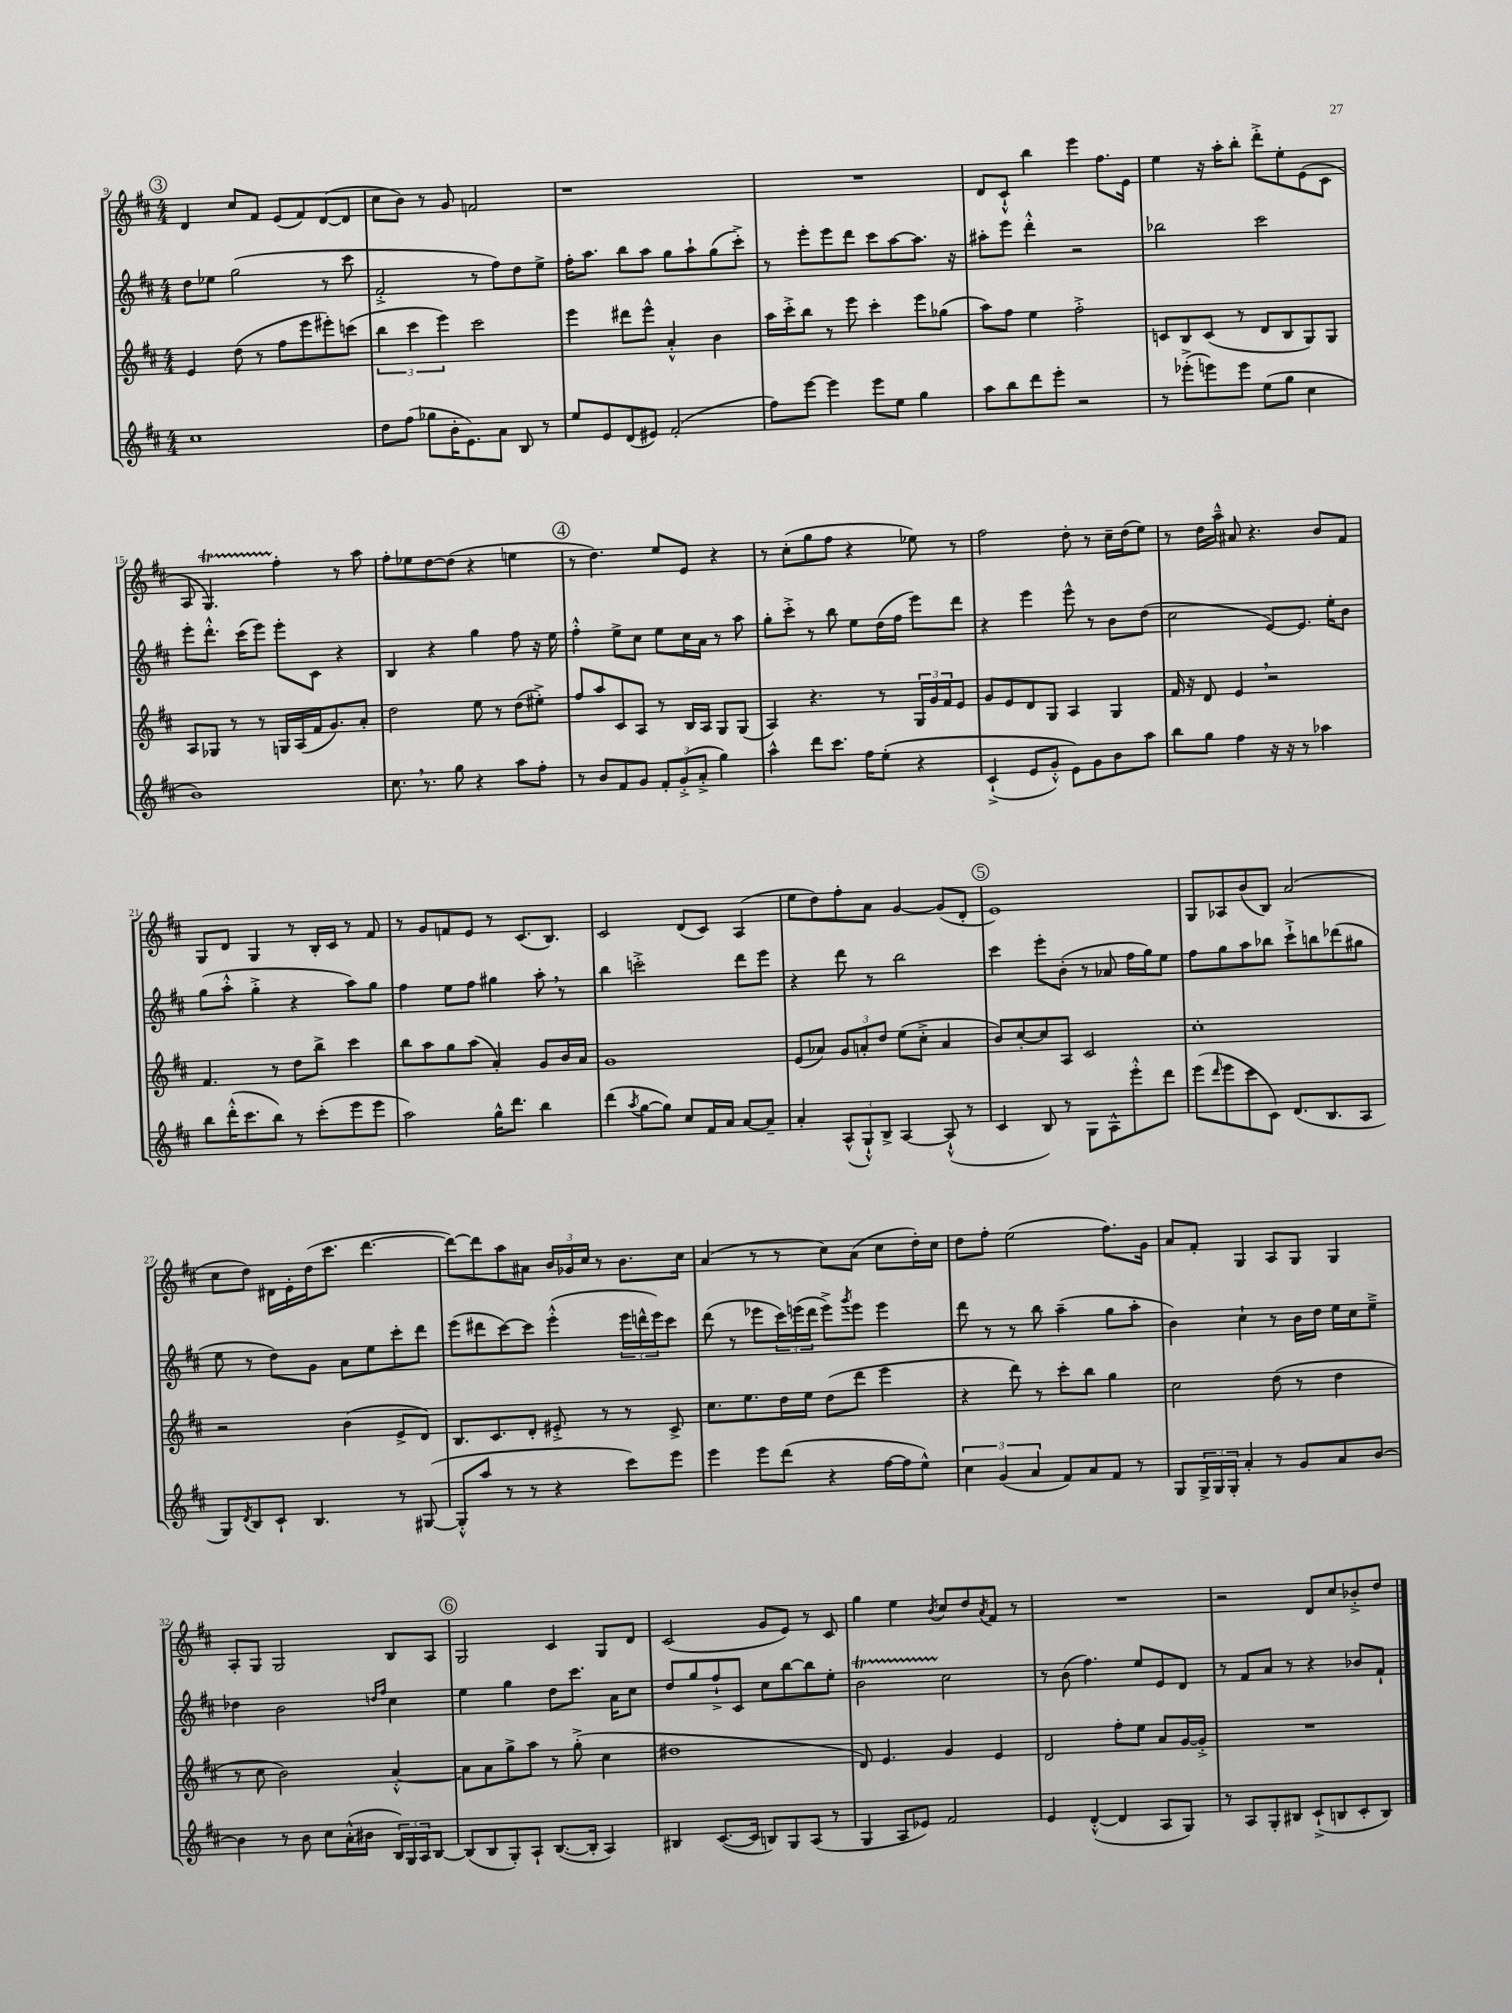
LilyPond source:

<<
\new StaffGroup <<
\new Staff = "s0" {
    \clef treble \key d \major \numericTimeSignature \time 4/4
    \mark \markup { \circle "3" } d'4 cis''8 fis'8 e'8( fis'8) d'8~( d'8 |
    cis''8 b'8) r8 g'8 f'2 |
    r1 |
    R1 |
    d'8 cis'8-!-^ b''4 e'''4 fis''8. e'16 |
    e''4 r16 a''16-. b''8-. d'''8-.-> e''8-. e'8( cis'8 |
    a8 g4.\startTrillSpan) fis''4-.\stopTrillSpan r8 a''8 |
    fis''8-. ees''8 d''8~ d''8( r4 e''4 |
    \mark \markup { \circle "4" } r8 d''4.) e''8 e'8 r4 |
    r8 cis''8-.( g''8 fis''8 r4 ees''8) r8 |
    fis''2 d''8-. r8 cis''16-- d''16( e''8) |
    r8 d''16 a''16---^ ais'8 r4. b'8 fis'8 |
    g8 d'8 g4 r8 b16-. cis'16 r8 fis'8 |
    r8 g'8 f'8 e'8 r8 cis'8.( b8.) |
    cis'2 d'8( cis'8) a4( |
    e''8 d''8) fis''8-. a'8 g'4~ g'8( d'8-. |
    \mark \markup { \circle "5" } e'1) |
    g8 aes8 b'8( b8) a'2( |
    cis''8 d''8) dis'16 e'16-. d''16( cis'''8. d'''4.~ |
    d'''8~) d'''8 a''8 ais'8 \tuplet 3/2 { b'16 ges'16 cis''16 } r8 b'8. cis''16 |
    a'4( r8 r8 cis''8) a'8( cis''8 d''16-.) cis''16 |
    d''8 fis''8-. e''2( fis''8.) g'16 |
    a'8 fis'8-. g4 a8 g8 g4 |
    a8-. g8 g2 b8 a8 |
    \mark \markup { \circle "6" } g2 cis'4 g8 d'8 |
    cis'2( g'8 e'8) r8 cis'8 |
    g''4 e''4 \acciaccatura { b'8 } cis''8 d''8 \acciaccatura { a'8 } fis'8 r8 |
    R1 |
    r2 d'8 cis''8 bes'8-.-> d''8 \bar "|." |
}
\new Staff = "s1" {
    \clef treble \key d \major \numericTimeSignature \time 4/4
    \mark \markup { \circle "3" } d''8 ees''8 g''2( r8 cis'''8 |
    fis'2-.-> r8 fis''8) d''8 e''8-> |
    fis''16-. a''8. b''8 a''8 g''8 a''8-! g''8( cis'''8-.->) |
    r8 e'''8-. e'''8 d'''8 cis'''8 a''8~ a''8. r16 |
    ais''8-. e'''8 d'''4-.-^ r2 |
    bes''2 cis'''2 |
    e'''8-. d'''8.-.-^ cis'''16( e'''8) e'''8-. cis'8 r4 |
    b4 r4 g''4 fis''8 r16 e''16 |
    \mark \markup { \circle "4" } fis''4-.-^ e''8-> cis''8 e''8 cis''16 a'16 r8 a''8 |
    g''8-. cis'''8-.-> r8 b''8 e''8 d''16( fis''16 e'''8) d'''8 |
    r4 e'''4 e'''8-^ r8 b'8 d''8( |
    cis''2 e'8~) e'8. e''16-. b'8 |
    g''8( a''8-.-^ g''4-.-> r4 a''8) g''8 |
    fis''4 e''8 fis''8 gis''4 a''8-. \breathe r8 |
    b''4 c'''2-.-> d'''8 e'''8 |
    r4 d'''8 r8 b''2 |
    \mark \markup { \circle "5" } cis'''4 e'''8-. b'8-.( r8 aes'8 fis''16 g''16) e''8 |
    fis''8 g''8 a''8 bes''8 cis'''8-!-> b''8 des'''8( gis''8 |
    e''8 r8 d''8) g'8 a'8 e''8 cis'''8-. d'''8 |
    e'''8( dis'''8 cis'''8~) cis'''8 e'''4-.-^( \tuplet 3/2 { e'''16 d'''16-^ e'''16) } cis'''8 |
    d'''8( r8 ees'''8 \tuplet 3/2 { cis'''16) e'''16( d'''16 } e'''8->) \acciaccatura { g'''8 } e'''8 e'''4 |
    d'''8 r8 r8 b''8 a''4--( g''8 a''8-. |
    b'4) cis''4-! r8 b'16 d''16 e''16 cis''16 e''8---> |
    des''4 b'2 \grace { d''16 fis''16 } cis''4 |
    \mark \markup { \circle "6" } e''4 g''4 d''8 cis'''8. a'16 cis''8 |
    d''8 g''8 fis''8-!-> cis'8 cis''8 b''8~ b''8 e''8-. |
    b'2\startTrillSpan cis''2\stopTrillSpan |
    r8 b'8( fis''4.) e''8 e'8 d'8 |
    r8 fis'8 a'8 r8 r4 bes'8 fis'8-! \bar "|." |
}
\new Staff = "s2" {
    \clef treble \key d \major \numericTimeSignature \time 4/4
    \mark \markup { \circle "3" } e'4 d''8( r8 fis''8 e'''8 eis'''8-.) c'''8( |
    \tuplet 3/2 { b''4 cis'''4 e'''4) } cis'''2 |
    e'''4 dis'''8 e'''8-^ a'4-.-^ b'4 |
    a''16 cis'''16-.-> b''8 r8 e'''8 cis'''4-. e'''8 ges''8( |
    a''8) fis''8 e''4 fis''2-.-> |
    c'8 b8 c'8( r8 d'8 b8 g8) g8 |
    a8 ges8 r8 r8 g16 a16( fis'16 g'8.) a'8-. |
    d''2 e''8 r8 d''8( eis''8-.->) |
    \mark \markup { \circle "4" } fis''8 a''8 cis'8 a8 r8 b16 a16 g8 g8( |
    a4) r4. r8 \tuplet 3/2 { g16 g'16 fis'16 } e'8 |
    g'8 e'8 d'8 g8 a4 g4 |
    fis'16 r16 d'8 e'4 \breathe r2 |
    fis'4. r8 d''8 b''8-> cis'''4 |
    b''8 a''8 g''8 a''8( a'4-.) g'8 b'16 a'16 |
    g'1 |
    e'8( aes'8) \tuplet 3/2 { g'8 a'8-. d''8 } e''8( cis''8-.-> a'4 |
    \mark \markup { \circle "5" } b'8) cis''8~-. cis''8 a8 cis'2 |
    cis''1-. |
    r2 b'4( e'8-> d'8) |
    b8. cis'8. d'8-. eis'8-.-> r8 r8 cis'8-> |
    cis''8. e''8. d''16 e''16 d''8( d'''8 e'''4 |
    r4 d'''8) r8 cis'''8-. b''8 g''4 |
    cis''2 d''8( r8 d''4 |
    r8 cis''8 b'2) a'4~-.-^ |
    \mark \markup { \circle "6" } a'8 a'8 g''8-> a''8 r8 g''8-.->( cis''4 |
    dis''1 |
    d'8) e'4. g'4 e'4 |
    d'2 fis''8-. e''8 a'8 g'16~ g'16-.-> |
    R1 \bar "|." |
}
\new Staff = "s3" {
    \clef treble \key d \major \numericTimeSignature \time 4/4
    \mark \markup { \circle "3" } cis''1 |
    d''8 fis''8( ges''8 b'16-. e'8.) a'8 b8 r8 |
    e''8 e'8 d'8( eis'8) fis'2-.( |
    fis''8) e'''8~ e'''4 e'''8 e''8 g''4 |
    a''8 b''8 d'''8 e'''8-. r2 |
    r8 ees'''8-.->( e'''8) e'''8 e''8( g''8 cis''4 |
    b'1) |
    cis''8. \breathe r8. g''8 r4 a''8 fis''8-. |
    \mark \markup { \circle "4" } r8 b'8 fis'8 g'8 \tuplet 3/2 { fis'8-. g'8-.->( a'8-.-> } g''4) |
    a''4-^ d'''8 cis'''8. fis''16 e''8-.\( r4 |
    cis'4-!->( e'8 g'8-.-^) e'8\) g'8 b'8 a''8 |
    b''8 g''8 fis''4 r16 r16 r8 aes''4 |
    b''8 d'''16-.-^( cis'''8. b''8) r8 cis'''8-.( e'''8 e'''8 |
    a''2) g''16-^ d'''8. b''4 |
    d'''4( \acciaccatura { a''8 } g''8~ g''8) cis''8 fis'16 a'16 a'8~ a'8-- |
    a'4-. \tuplet 3/2 { a8-^( g8-!-^) b8-> } a4~ a8-!-^( r8 |
    \mark \markup { \circle "5" } cis'4 b8) r8 g8 a8-^ e'''8-.-^ d'''8 |
    e'''8( \grace { d'''16 } e'''8 cis'''8 cis'8) d'8.( b8. a8 |
    g8) \acciaccatura { d'8 } b8 cis'8-! b4. r8 gis8~( |
    gis8-.-^ a''8 r8 r8 r4 cis'''8) e'''8 |
    e'''4 e'''8 d'''8( r4 fis''16~ fis''16 e''8-^) |
    \tuplet 3/2 { cis''4 g'4( a'4 } fis'8) a'8 fis'8 r8 |
    g8 \tuplet 3/2 { g16-> g16 g16-. } a'4-. r8 g'8 a'8 b'8~ |
    b'4 r8 b'8 cis''8 a'16-.-^( bis'16 \tuplet 3/2 { b16) g16 a16 } b8~ |
    \mark \markup { \circle "6" } b8( b8 g8-.) a8-! b8.~( b16-. a4) |
    bis4 cis'8.~( cis'16 b8) g8 a8( r8 |
    g4 a8 ees'8) fis'2 |
    e'4 d'4~-.-^( d'4 a8 g8) |
    r8 a8 g8-. bis8 cis'8-!->( b8 cis'8-. b8) \bar "|." |
}
>>
>>
\layout { \context { \Score currentBarNumber = #9 } }
